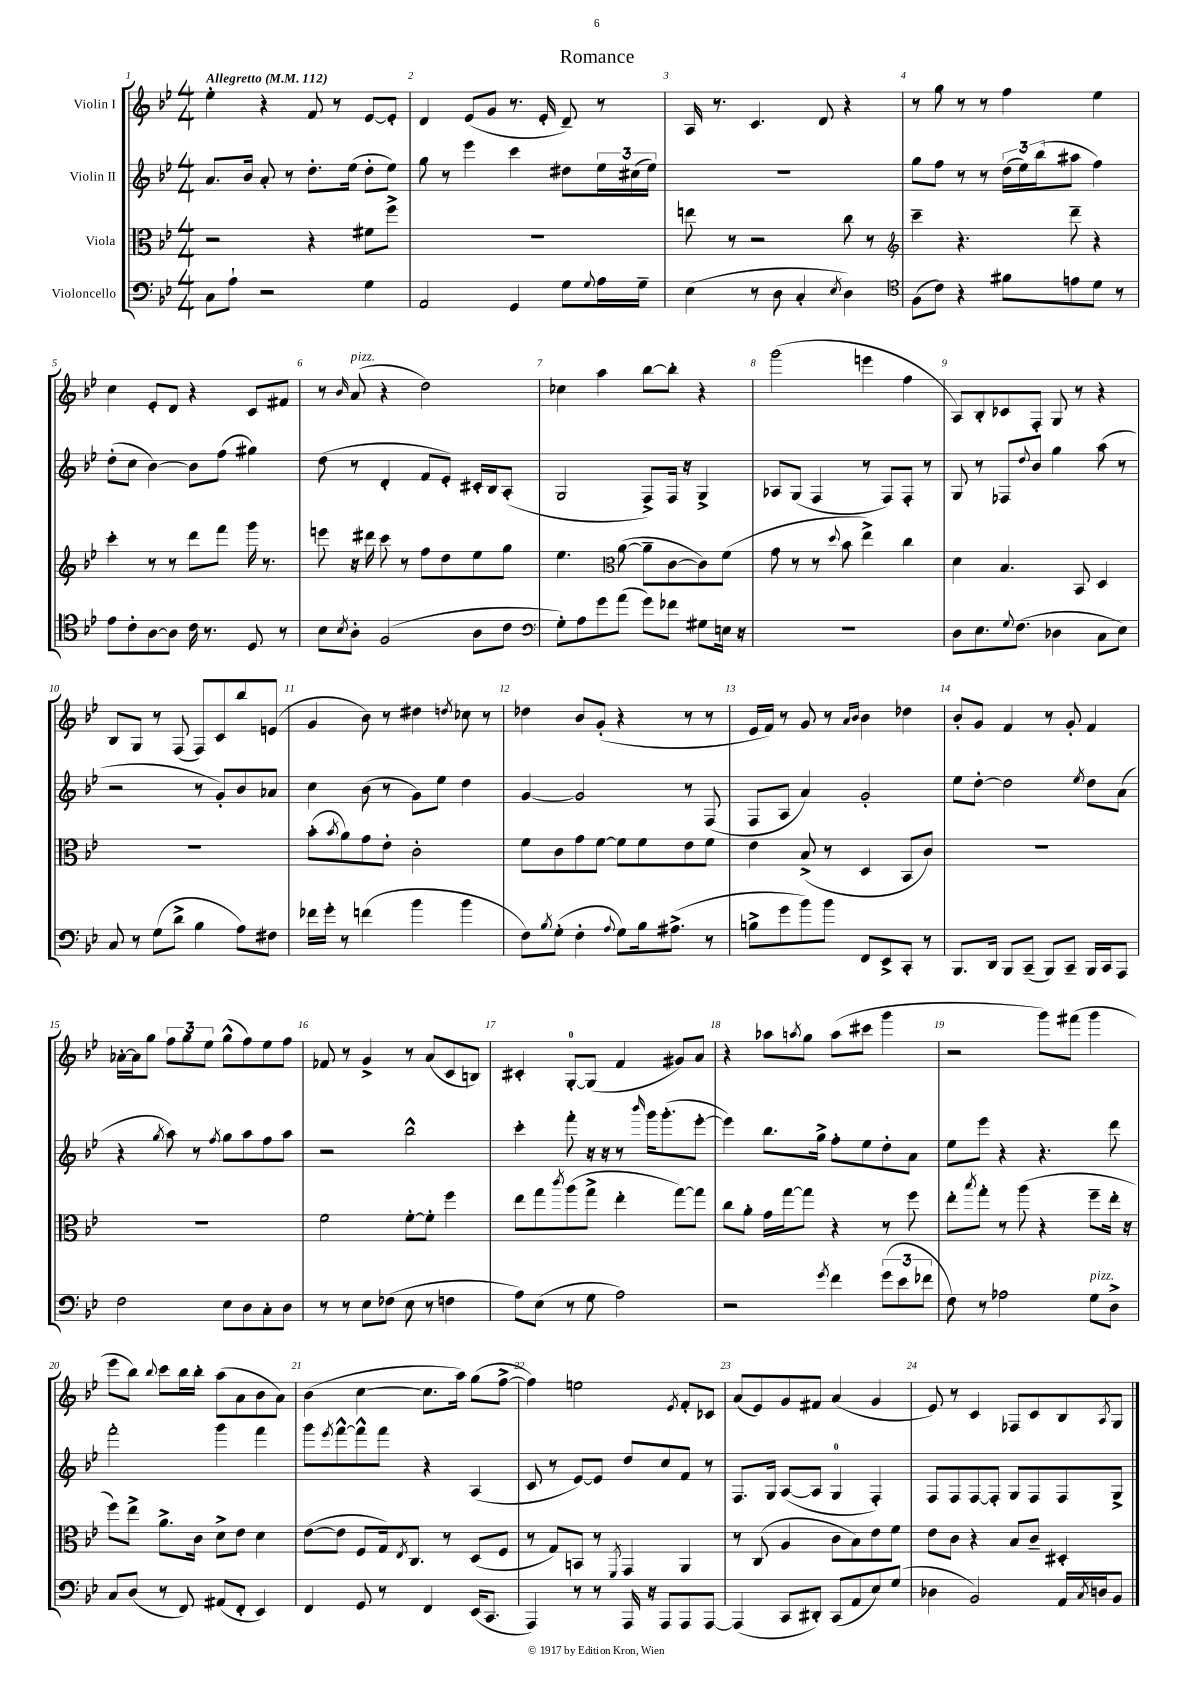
\header { title = "Romance" }
<<
\new StaffGroup <<
\new Staff = "s0" \with { instrumentName = "Violin I" } {
    \clef treble \key bes \major \numericTimeSignature \time 4/4 \tempo "Allegretto" 4 = 112
    ees''4-. r4 f'8 r8 ees'8~ ees'8-. |
    d'4 ees'8( g'8 r8. ees'16-. d'8--) r8 |
    a16 r8. c'4. d'8 r4 |
    r8 g''8 r8 r8 f''4 ees''4 |
    c''4 ees'8-. d'8 r4 c'8 fis'8 |
    r8 \grace { bes'16 } a'8^\markup { \italic "pizz." }( r4 d''2) |
    ces''4 a''4 bes''8~ bes''8-. r4 |
    g'''2( e'''4 f''4 |
    a8) bes8-. ces'8 f8-. g8 r8 r4 |
    bes8 g8 r8 f8( f8) c'8 bes''8 e'8( |
    g'4 bes'8) r8 dis''4 \acciaccatura { d''8 } ces''8 r8 |
    des''4 bes'8 g'8-.( r4 r8 r8 |
    ees'16 f'16) r8 g'8 r8 \grace { a'16 bes'16 } bes'4 des''4 |
    bes'8-. g'8 f'4 r8 g'8-. f'4 |
    aes'16~-. aes'16 g''8 \tuplet 3/2 { f''8 g''8 ees''8 } g''8-^( f''8) ees''8 f''8 |
    fes'8 r8 g'4-> r8 a'8( c'8 b8) |
    cis'4-. g8-0~-. g8( f'4 gis'8) a'8 |
    r4 aes''8 \acciaccatura { a''8 } g''8 a''8( cis'''8 g'''4 |
    r2 g'''8) fis'''8( g'''4 |
    ees'''8 bes''8) \appoggiatura { bes''8 } c'''8 bes''16 bes''16-. a''8( a'8 bes'8 a'8) |
    bes'4( c''4~ c''8. a''16) g''8( f''8~-> |
    f''4) e''2 \acciaccatura { ees'8 } f'8-. ces'8 |
    a'8( ees'8) g'8 fis'8 a'4( g'4 |
    ees'8) r8 c'4 fes8 c'8 bes8 \acciaccatura { a8 } g8 \bar "|." |
}
\new Staff = "s1" \with { instrumentName = "Violin II" } {
    \clef treble \key bes \major \numericTimeSignature \time 4/4
    a'8. bes'16 a'8-. r8 d''8.-. ees''16( d''8-. ees''8) |
    g''8 r8 ees'''4 c'''4 dis''8 \tuplet 3/2 { ees''16 cis''16( ees''16) } |
    R1 |
    g''8 f''8 r8 r8 \tuplet 3/2 { d''16( ees''16) bes''16( } ais''8 f''4) |
    d''8-.( c''8 bes'4~) bes'8 f''8( gis''4) |
    d''8( r8 d'4-. f'8 ees'8-.) cis'16-. bes16 a8-.( |
    g2 f8->) f16 r16 g4-> |
    aes8 g8( f4 r8 f8) f8-. r8 |
    g8 r8 fes8 \appoggiatura { d''8 } bes'8 g''4 a''8( r8 |
    r2 r8 g'8-.) bes'8 aes'8 |
    c''4 bes'8( r8 g'8) ees''8 d''4 |
    g'4~ g'2 r8 f8( |
    f8 a8 a'4) g'2-. |
    ees''8 d''8~-. d''2 \acciaccatura { ees''8 } d''8 a'8( |
    r4 \acciaccatura { g''8 } a''8) r8 \acciaccatura { f''8 } g''8 a''8 f''8 a''8 |
    r2 bes''2-^ |
    c'''4-. f'''8-. r16 r16 r8 \grace { bes'''16 } g'''16 g'''8.-.( ees'''8~-. |
    ees'''4) bes''8. g''16-> f''8-. ees''8 d''8-. a'8 |
    ees''8 ees'''8 r4 r4. d'''8 |
    f'''2-. g'''4 f'''4 |
    g'''8 \acciaccatura { ees'''8 } f'''8~-^ f'''8-^ f'''8 r4 a4( |
    c'8 r8 ees'8~) ees'8 d''8 c''8 f'8 r8 |
    f8. g16 a8~( a8 g4-0 f4-.) |
    f8 f8 f8~ f8-. g8 f8 f8 g8-> \bar "|." |
}
\new Staff = "s2" \with { instrumentName = "Viola" } {
    \clef alto \key bes \major \numericTimeSignature \time 4/4
    r2 r4 fis'8 f''8-> |
    R1 |
    e''8 r8 r2 c''8 r8 |
    \clef treble c'''4-- r4. d'''8-- r4 |
    c'''4-. r8 r8 d'''8 f'''8 g'''16 r8. |
    e'''8 r16 dis'''16 c'''8 r8 f''8 d''8 ees''8 g''8 |
    ees''4. \clef alto a'8~( a'8-- c'8~ c'8) f'8( |
    g'8 r8 r8 \appoggiatura { d''8 } bes'8 ees''4->) c''4 |
    d'4 bes4. bes,8 d4 |
    R1 |
    bes'8-.( \acciaccatura { bes'8 } a'8) g'8 ees'8-. c'2-. |
    f'8 c'8 g'8 f'8~ f'8 f'8 ees'8 f'8 |
    ees'4 bes8->( r8 d4 bes,8 c'8) |
    R1 |
    R1 |
    f'2 f'8~-. f'8-. f''4 |
    ees''8 g''8 \acciaccatura { c'''8 } a''8( g''8-> ees''4-. g''8~) g''8 |
    c''8 a'8-. g'16 g''16~ g''8 r4 r8 f''8 |
    ees''8-. \acciaccatura { bes''8 } g''8-. r8 a''8( r4 f''8-- ees''16-. r16 |
    f''8) ees''8-> a'8.-> c'16 d'8-> ees'8 d'4 |
    ees'8~( ees'8 f8 g16) \acciaccatura { ees8 } c8. r8 d8( f8 |
    r8 g8) b,8 r8 \acciaccatura { f,8 } g,4 a,4 |
    r8 c8( a4 c'8 bes8) ees'8 f'8 |
    ees'8 c'8 r4 bes8 c'8-- dis4-. \bar "|." |
}
\new Staff = "s3" \with { instrumentName = "Violoncello" } {
    \clef bass \key bes \major \numericTimeSignature \time 4/4
    c8 a8-! r2 g4 |
    a,2 g,4 g8 \appoggiatura { g8 } a16 g16-- |
    ees4( r8 d8 c4-. \acciaccatura { ees8 } d4) |
    \clef tenor f8( c'8) r4 fis'8 e'8 d'8 r8 |
    ees'8 c'8-. a8~ a8 c'16 r8. d8 r8 |
    bes8 \acciaccatura { bes8 } a8-. f2( a8 c'8 |
    \clef bass g8-.) a8 g'8 a'8( g'8) fes'8 gis8 e16 r16 |
    R1 |
    d8 ees8. \appoggiatura { g8 } f8.( des4 c8 ees8) |
    c8 r8 g8( d'8-> bes4 a8) fis8 |
    fes'16 g'16-. r8 f'4( bes'4 bes'4 |
    f8) \acciaccatura { bes8 } g8-.( f4-. \appoggiatura { a8 } g8) bes16 ais8.->( r8 |
    b8-> g'8 bes'8) bes'8 f,8 ees,8-> c,8-. r8 |
    bes,,8. d,16 bes,,8 c,8--( bes,,8) c,8-- bes,,16 c,16 a,,8 |
    f2 ees8 d8 c8-. d8 |
    r8 r8 ees8 fes8( ees8 r8 f4 |
    a8) ees8( r8 g8 a2) |
    r2 \acciaccatura { g'8 } f'4 \tuplet 3/2 { g'8( ees'8 fes'8 } |
    f8) r8 aes2 g8^\markup { \italic "pizz." } d8-> |
    c8 d8( r8 f,8) ais,8( f,8-. ees,4) |
    f,4 g,8 r8 f,4 ees,16( c,8. |
    a,,4) r8 r8 a,,16 r16 a,,8 a,,8 a,,8~ |
    a,,4( c,8 dis,8-.) c,8( a,8 ees8) g8( |
    des4 bes,2) a,16 \acciaccatura { c8 } d16 bes,8 \bar "|." |
}
>>
>>
\layout { \context { \Score \override BarNumber.break-visibility = ##(#f #t #t) barNumberVisibility = #all-bar-numbers-visible } }
